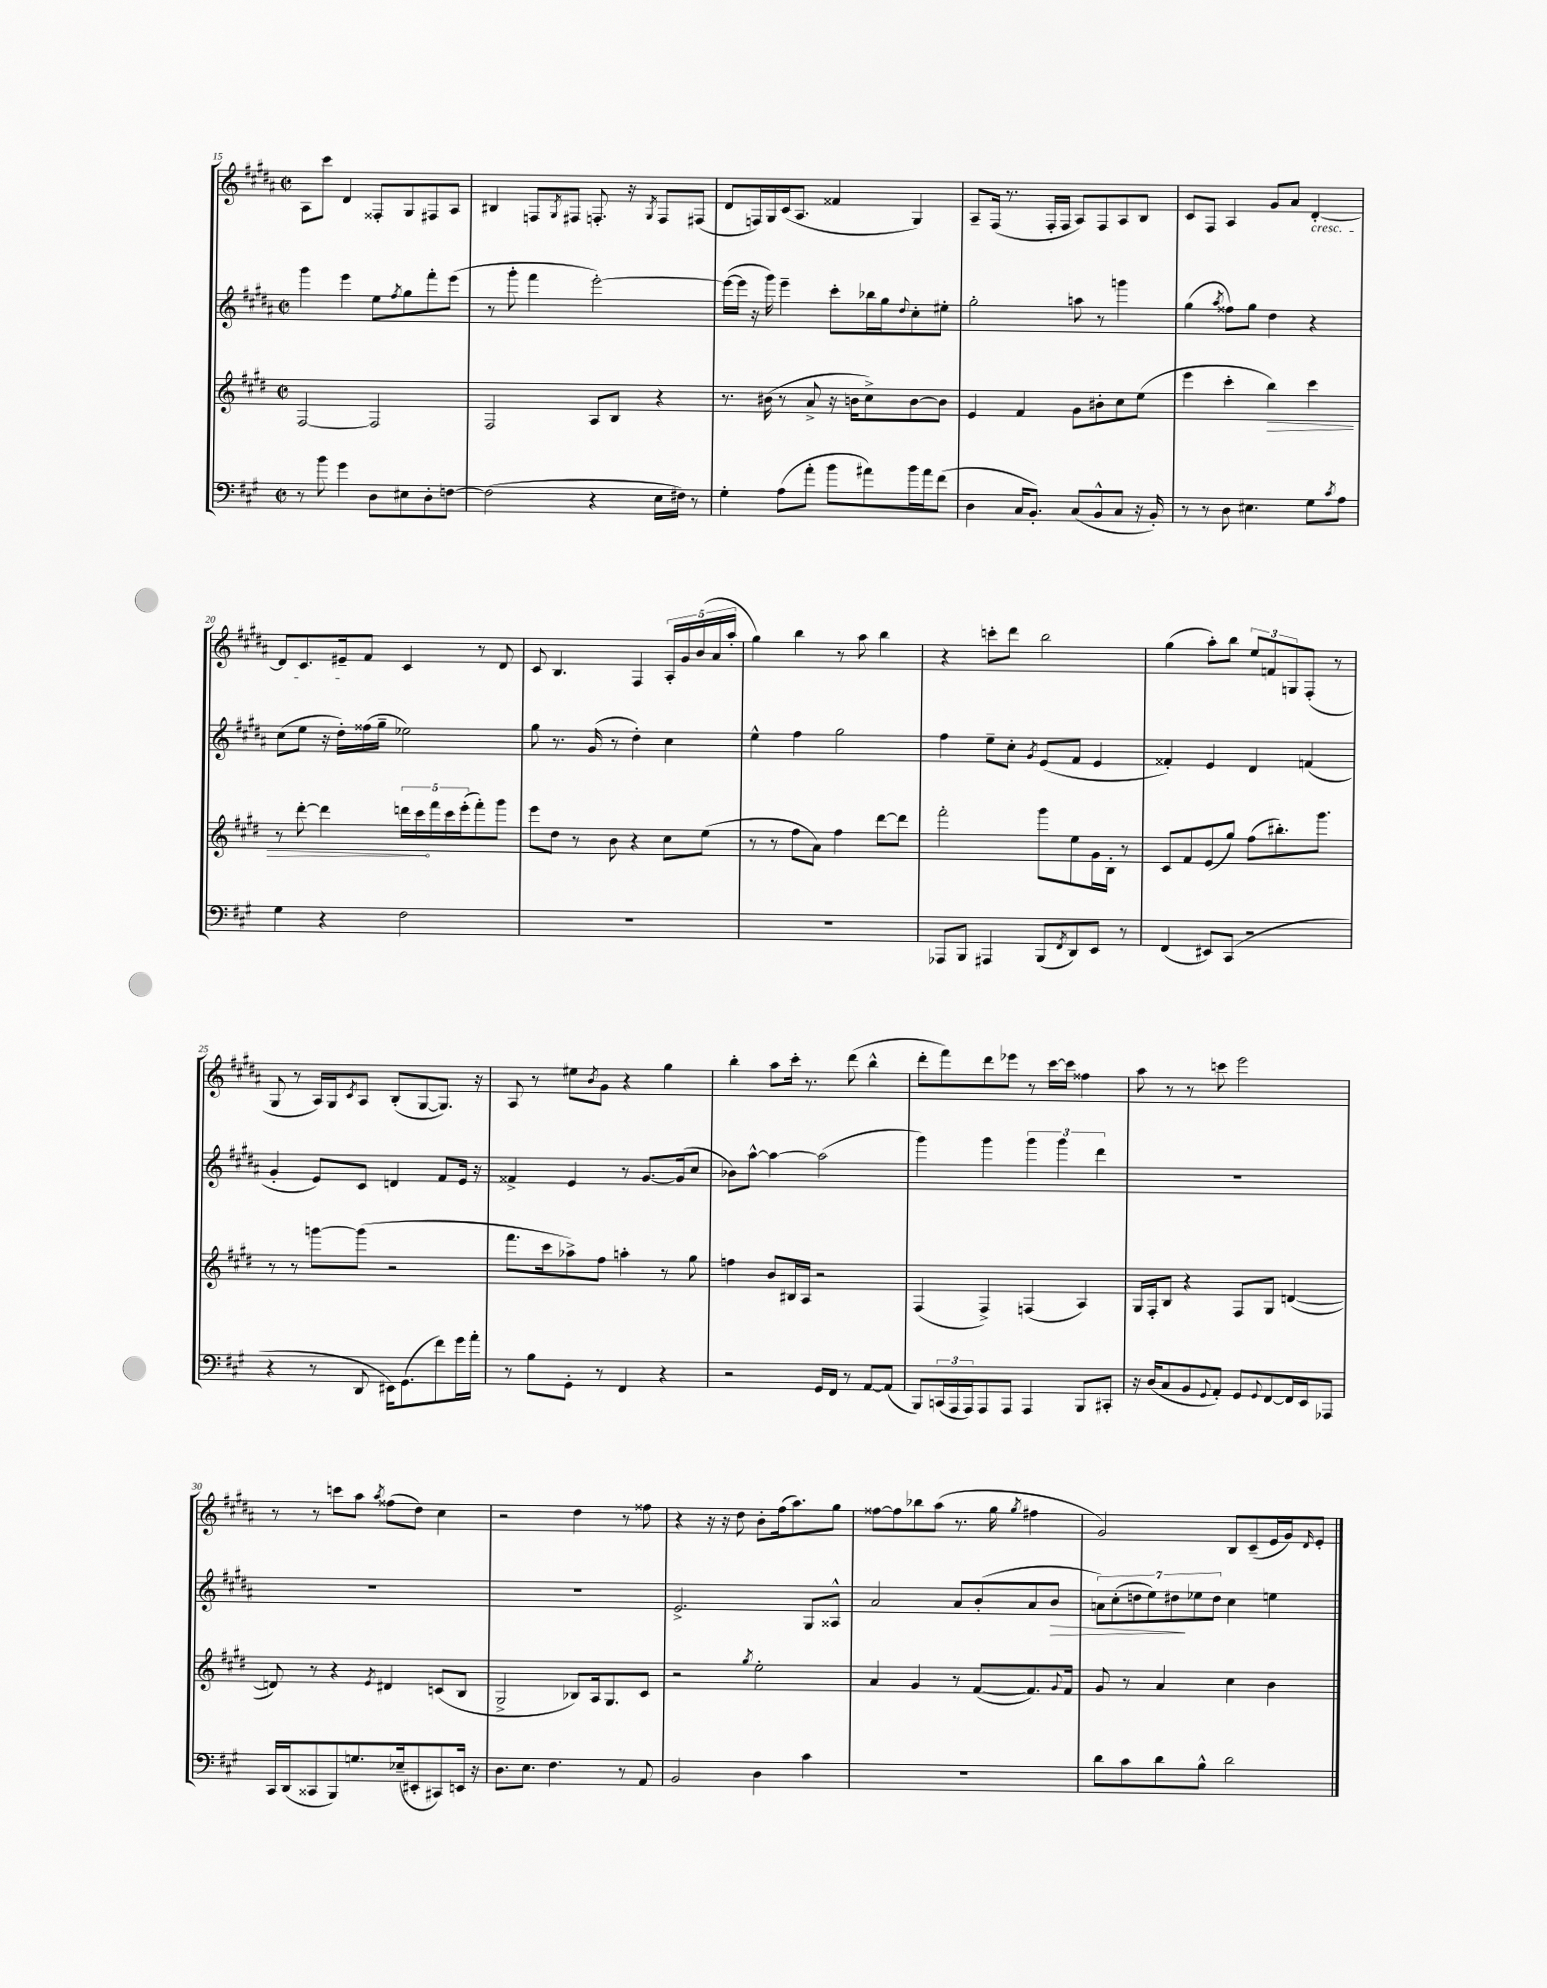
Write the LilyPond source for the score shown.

<<
\new StaffGroup <<
\new Staff = "s0" {
    \clef treble \key b \major \defaultTimeSignature \time 2/2
    ais8 cis'''8 dis'4 fisis8-. gis8 fis8 ais8 |
    bis4 f8 \acciaccatura { gis8 } fis8 f8.-. r16 \acciaccatura { gis8 } f8 fis8( |
    dis'8 f16) gis16 cis'16( ais8. fisis'4 gis4) |
    ais8-- fis16( r8. fis16-. fis16 ais8) fis8 ais8 b8 |
    cis'8 fis8 ais4 gis'8 ais'8 dis'4~-.\cresc |
    dis'8 cis'8. eis'16--\! fis'8 cis'4 r8 dis'8 |
    cis'8 b4. fis4 \tuplet 5/4 { ais16-. gis'16 b'16( ais'16 ais''16-. } |
    gis''4) b''4 r8 ais''8 b''4 |
    r4 c'''8-. dis'''8 b''2 |
    gis''4( ais''8-.) b''8 \tuplet 3/2 { e''8 f'8 g8 } fis8-.( r8 |
    gis8 r8 ais16) gis16 \acciaccatura { cis'8 } ais8 b8-.( gis8~ gis8.) r16 |
    ais8 r8 eis''8 \acciaccatura { b'8 } gis'8 r4 gis''4 |
    b''4-. ais''8 cis'''16-. r8. dis'''8( b''4-^ |
    dis'''8-. fis'''8) dis'''8 ees'''8 r8 cis'''16~ cis'''16 fisis''4 |
    ais''8 r8 r8 c'''8 e'''2 |
    r8 r8 c'''8 ais''8 \acciaccatura { ais''8 } fisis''8( dis''8) cis''4 |
    r2 dis''4 r8 fisis''8 |
    r4 r16 r16 dis''8 b'8-. fis''16( ais''8.) gis''8 |
    fisis''8~ fisis''8 bes''8 ais''8( r8. gis''16 \acciaccatura { gis''8 } fis''4 |
    gis'2) b8 cis'8--( e'16 gis'16) \grace { dis'16 } e'8-. \bar "|." |
}
\new Staff = "s1" {
    \clef treble \key b \major \defaultTimeSignature \time 2/2
    gis'''4 e'''4 e''8 \acciaccatura { fis''8 } gis''8 fis'''8-. e'''8( |
    r8 gis'''8-. fis'''4 e'''2~-.) |
    e'''16~( e'''16 r16 gis'''16) e'''4-- cis'''8-. bes''16 gis''16 \appoggiatura { dis''8 } cis''8-. eis''8-. |
    gis''2-. a''8 r8 g'''4 |
    gis''4( \acciaccatura { ais''8 } fisis''8) gis''8 dis''4 r4 |
    cis''8( e''8 r16 dis''16-.) fisis''16( gis''16-- ees''2) |
    gis''8 r8. gis'16( r8 dis''4-.) cis''4 |
    e''4-^ fis''4 gis''2 |
    fis''4 e''8-- cis''8-. \acciaccatura { gis'8 } e'8( fis'8 e'4 |
    fisis'4-.) e'4 dis'4 f'4( |
    gis'4-. e'8) cis'8 d'4 fis'8 e'16 r16 |
    fisis'4-> e'4 r8 gis'8.~ gis'16( cis''8 |
    bes'8) ais''8~-^ ais''4~ ais''2( |
    gis'''4) gis'''4 \tuplet 3/2 { gis'''4 gis'''4 dis'''4 } |
    R1 |
    R1 |
    R1 |
    e'2.-> gis8 aisis8-^ |
    ais'2 ais'8 b'8-.( ais'8 b'8\> |
    \tuplet 7/4 { a'8) cis''8-.( d''8 e''8) dis''8\! ees''8 dis''8 } cis''4 e''4 \bar "|." |
}
\new Staff = "s2" {
    \clef treble \key e \major \defaultTimeSignature \time 2/2
    fis2~ fis2 |
    fis2 a8 b8 r4 |
    r8. bis'16( r8 a'8-> r16 b'16 cis''8->) b'8~ b'8 |
    e'4 fis'4 gis'8 bis'8-. cis''8 e''8( |
    e'''4 cis'''4-. \once \override Hairpin.circled-tip = ##t b''4\>) cis'''4 |
    r8 dis'''8~-. dis'''4 \tuplet 5/4 { d'''16 cis'''16\! fis'''16 cis'''16 e'''16-.( } fis'''8-.) gis'''8 |
    e'''8 dis''8 r8 b'8 r4 cis''8 e''8( |
    r8 r8 fis''8 a'8) fis''4 dis'''8~ dis'''8 |
    fis'''2-. gis'''8 e''8 gis'16 b16-. r8 |
    cis'8 fis'8 e'8( gis''8) fis''8( bis''8.-.) gis'''8. |
    r8 r8 g'''8~ g'''8( r2 |
    fis'''8. cis'''16 aes''8->) fis''8 a''4-. r8 gis''8 |
    f''4 b'8 bis16 a16 r2 |
    fis4( fis4->) f4( a4) |
    gis16 fis16-. b8 r4 fis8 gis8 d'4~( |
    d'8) r8 r4 \acciaccatura { e'8 } dis'4 c'8( b8 |
    gis2-> bes8) a16 gis8. cis'8 |
    r2 \acciaccatura { gis''8 } e''2-. |
    a'4 gis'4 r8 fis'8~( fis'8.) \appoggiatura { gis'8 } fis'16 |
    gis'8 r8 a'4 cis''4 b'4 \bar "|." |
}
\new Staff = "s3" {
    \clef bass \key a \major \defaultTimeSignature \time 2/2
    r8 b'8 gis'4 d8 eis8 d8-. f8~ |
    f2( r4 e16 fis16) r8 |
    gis4-. a8( a'8-. b'8 ais'8) b'16 ais'16 fis'8( |
    d4 cis16 b,8.-.) cis8( b,8-^ cis8 r16 b,16-.) |
    r8 r8 d8 eis4. gis8 \acciaccatura { cis'8 } a8 |
    gis4 r4 fis2 |
    R1 |
    R1 |
    aes,,8 b,,8 ais,,4 b,,8( \acciaccatura { fis,8 } d,8) e,8 r8 |
    fis,4( eis,8) cis,8( r2 |
    r4 r8 d,8 eis,16) gis,8.( fis'8) gis'16 a'16-. |
    r8 b8 gis,8-. r8 fis,4 r4 |
    r2 gis,16 fis,16 r8 a,8~ a,8( |
    b,,8) \tuplet 3/2 { c,16( a,,16 a,,16) } a,,8 a,,8 a,,4 b,,8 cis,8-. |
    r16 d16( cis8 b,8 \appoggiatura { gis,8 } a,8-.) gis,8 \appoggiatura { gis,8 } fis,8~ fis,16 e,16 aes,,8 |
    cis,16 d,16( cisis,8 b,,8) g8. ees16--( eis,8-. cis,8) e,16 r16 |
    d8. e8. fis4. r8 a,8 |
    b,2 d4 cis'4 |
    R1 |
    d'8 cis'8 d'8 b8-^ d'2 \bar "|." |
}
>>
>>
\layout { \context { \Score currentBarNumber = #15 } }
